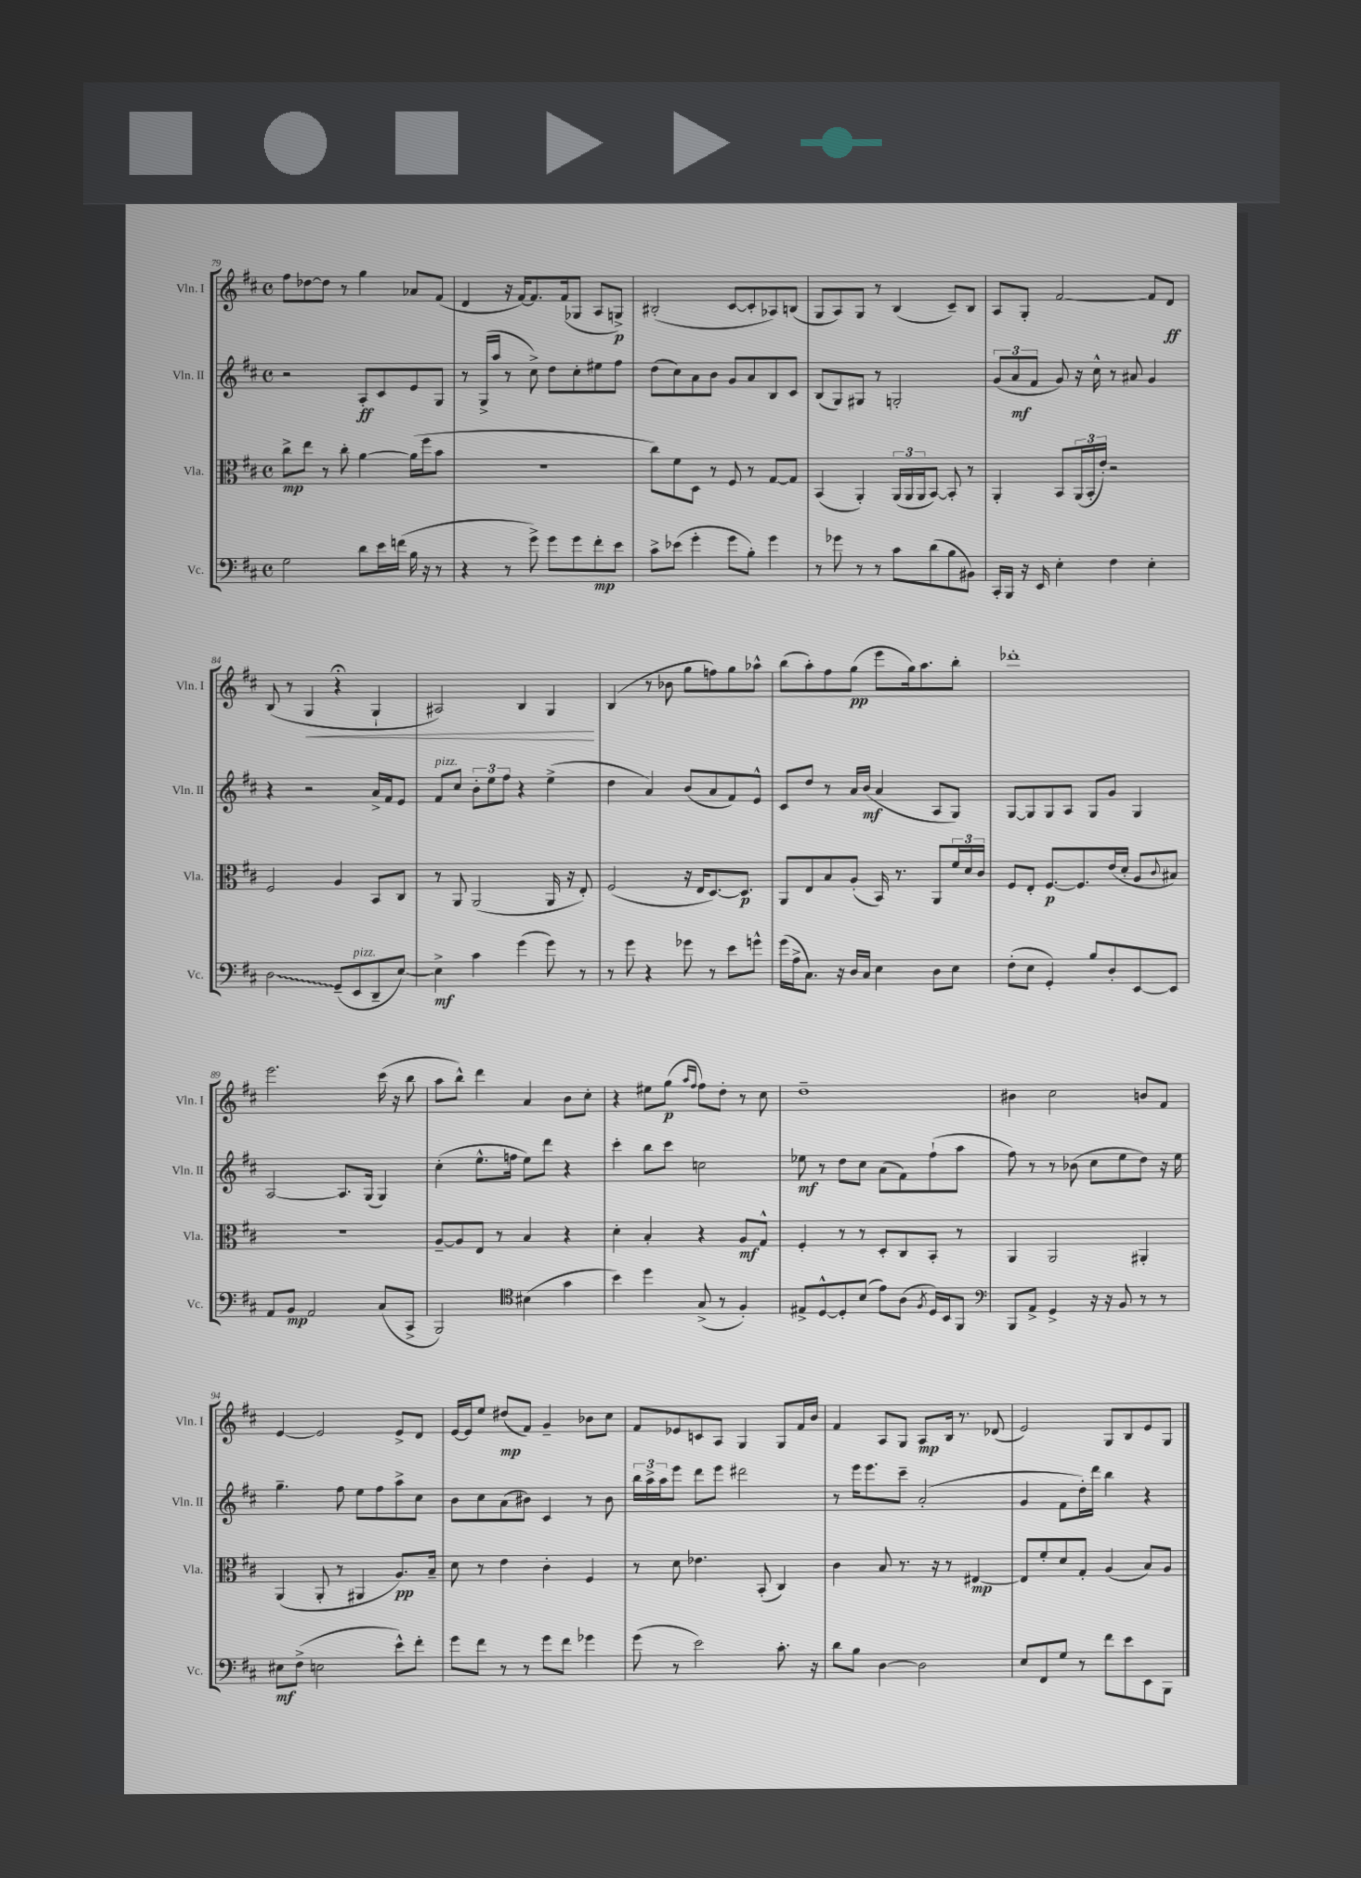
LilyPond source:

<<
\new StaffGroup <<
\new Staff = "s0" \with { instrumentName = "Vln. I" shortInstrumentName = "Vln. I" } {
    \clef treble \key d \major \defaultTimeSignature \time 4/4
    fis''8 des''8~ des''8 r8 g''4 aes'8 fis'8( |
    d'4 r16 fis'16~) fis'8. fis'16( ges8 a8 g8->\p) |
    bis2-.( cis'8~ cis'8-. aes8) b8( |
    g8 a8) g8 r8 b4( cis'8--) b8 |
    a8 g8-. fis'2~ fis'8 d'8\ff |
    b8( r8 g4\< r4\fermata g4-! |
    ais2) b4 g4\! |
    b4( r8 bes'8 g''8 f''8) g''8 aes''8-^ |
    b''8( a''8-.) fis''8 g''8\pp( e'''8 g''16) a''8. b''8-. |
    des'''1-. |
    e'''2. cis'''16( r16 b''8 |
    a''8 b''8-^) d'''4 a'4 b'8 cis''8-. |
    r4 eis''8 g''8\p( \grace { a''16 fis''16 } fis''8) d''8-. r8 cis''8 |
    d''1-- |
    bis'4 cis''2 b'8 fis'8 |
    e'4~ e'2 e'8-> d'8 |
    e'16~ e'16 e''8 dis''8\mp( fis'8) g'4-- bes'8 cis''8 |
    fis'8 ees'8 c'8 a8 g4 g8 fis'16 b'16 |
    fis'4 a8 g8 a8\mp b16 r8. des'8( |
    e'2) g8 b8 e'8 g8 \bar "|." |
}
\new Staff = "s1" \with { instrumentName = "Vln. II" shortInstrumentName = "Vln. II" } {
    \clef treble \key d \major \defaultTimeSignature \time 4/4
    r2 a8-.\ff cis'8 e'8 g8 |
    r8 g16->( a''16 r8 cis''8->) d''8 cis''8-. eis''8 fis''8 |
    d''8( cis''8) a'8 b'8 g'8 a'8 b8 cis'8 |
    b8( g8) gis8 r8 g2-. |
    \tuplet 3/2 { g'8( a'8\mf fis'8 } g'8) r16 cis''16-^ r8 ais'8 g'4 |
    r4 r2 a'16-> fis'16 e'8 |
    fis'8^\markup { \italic "pizz." } cis''8 \tuplet 3/2 { b'8-. e''8 fis''8 } r4 e''4->( |
    d''4 a'4) b'8( a'8 fis'8) e'8-^ |
    cis'8 d''8 r8 a'16 b'16\mf( a'4 a8 g8) |
    g8~ g8 g8 a8 g8 g'8 g4 |
    a2~ a8. g16( g4) |
    cis''4-.( e''8.-^ f''16 e''8) d'''8 r4 |
    cis'''4-. b''8 cis'''8 c''2 |
    ees''8\mf r8 d''8 cis''8 a'8( fis'8) fis''8-!( a''8 |
    fis''8) r8 r8 bes'8( cis''8 e''8 d''8) r16 e''16 |
    g''4.-- fis''8 e''8 fis''8 a''8-> cis''8 |
    b'8 cis''8 a'8( bis'8) cis'4 r8 bis'8 |
    \tuplet 3/2 { b''16 a''16-> a''16 } e'''8 d'''8 e'''8 dis'''2 |
    r8 e'''16 e'''8. cis'''8-- a'2-.( |
    g'4 fis'8 d''16-.) d'''16 b''4 r4 \bar "|." |
}
\new Staff = "s2" \with { instrumentName = "Vla." shortInstrumentName = "Vla." } {
    \clef alto \key d \major \defaultTimeSignature \time 4/4
    cis''8->\mp e''8 r8 cis''8-. a'4~ a'16( fis''16 b'8 |
    R1 |
    cis''8) fis'8 d8 r8 fis8 r8 g8~ g8 |
    b,4( a,4-.) \tuplet 3/2 { a,16( a,16 a,16 } b,8~) b,8-. r8 |
    a,4-. b,8 \tuplet 3/2 { a,16( b,16-. e'16-.) } r2 |
    fis2 a4 b,8 cis8 |
    r8 a,8 a,2( a,16 r16 e8-.) |
    fis2( r16 e16 d8.~) d8.\p |
    a,8 e8 b8 a8-.( b,16) r8. a,8 \tuplet 3/2 { fis'16 d'16 cis'16 } |
    fis8 e8-. fis8.~\p fis8. e'16( d'16-. a8 \appoggiatura { cis'8 } bis8) |
    R1 |
    a8~-- a8 e8 r8 b4 r4 |
    d'4-. b4-. r4 a8\mf g8-^ |
    fis4-. r8 r8 d8-. cis8 b,8-. r8 |
    a,4 a,2 ais,4-. |
    a,4( a,8-. r8 ais,4 a8.\pp) b16-- |
    d'8 r8 e'4 cis'4-. fis4 |
    r8 d'8 ees'4. b,8-.( cis4) |
    cis'4 b8 r8. r16 r8 eis4~\mp |
    eis8 fis'8-. d'8 g8-. a4( b8) a8 \bar "|." |
}
\new Staff = "s3" \with { instrumentName = "Vc." shortInstrumentName = "Vc." } {
    \clef bass \key d \major \defaultTimeSignature \time 4/4
    g2 d'8 e'16 f'16( b16 r16 r8 |
    r4 r8 g'8->) g'8 g'8 fis'8-.\mp e'8 |
    cis'8-> ees'8( g'4-. g'8 b8-.) g'4 |
    r8 ges'8 r8 r8 cis'8 d'8( b8 bis,8) |
    cis,16-. b,,16 r16 e,16 e4-. fis4 e4-. |
    \once \override Glissando.style = #'zigzag d2\glissando g,8--( e,8^\markup { \italic "pizz." } d,8-- e8~) |
    e4->\mf cis'4 g'4( g'8) r8 |
    r8 g'8 r4 ges'8 r8 e'8 g'8-^ |
    g'16( a16-> cis8.) r16 d16 cis16 e4 d8 e8 |
    fis8-.( e8 g,4-.) b8 d8-. e,8~ e,8 |
    a,8 b,8\mp a,2 cis8( cis,8-> |
    b,,2) \clef tenor bis4( g'4 |
    b'4) d''4 g8->( r8 fis4-.) |
    eis8-> d8~-^ d8-. b8( e'8) a8( \acciaccatura { fis8 } d16) b,16 fis,8 |
    \clef bass b,,8 a,8-> g,4-> r16 r16 b,8 r8 r8 |
    eis8\mf fis8->( e2 e'8-^) fis'8-. |
    g'8 fis'8 r8 r8 g'8 fis'8 ges'4 |
    g'8( r8 e'2) cis'8.-. r16 |
    d'8 b8 d4~ d2 |
    e8 fis,8 g8 r8 fis'8 e'8 e,8 b,,8 \bar "|." |
}
>>
>>
\layout { \context { \Score currentBarNumber = #79 } }
